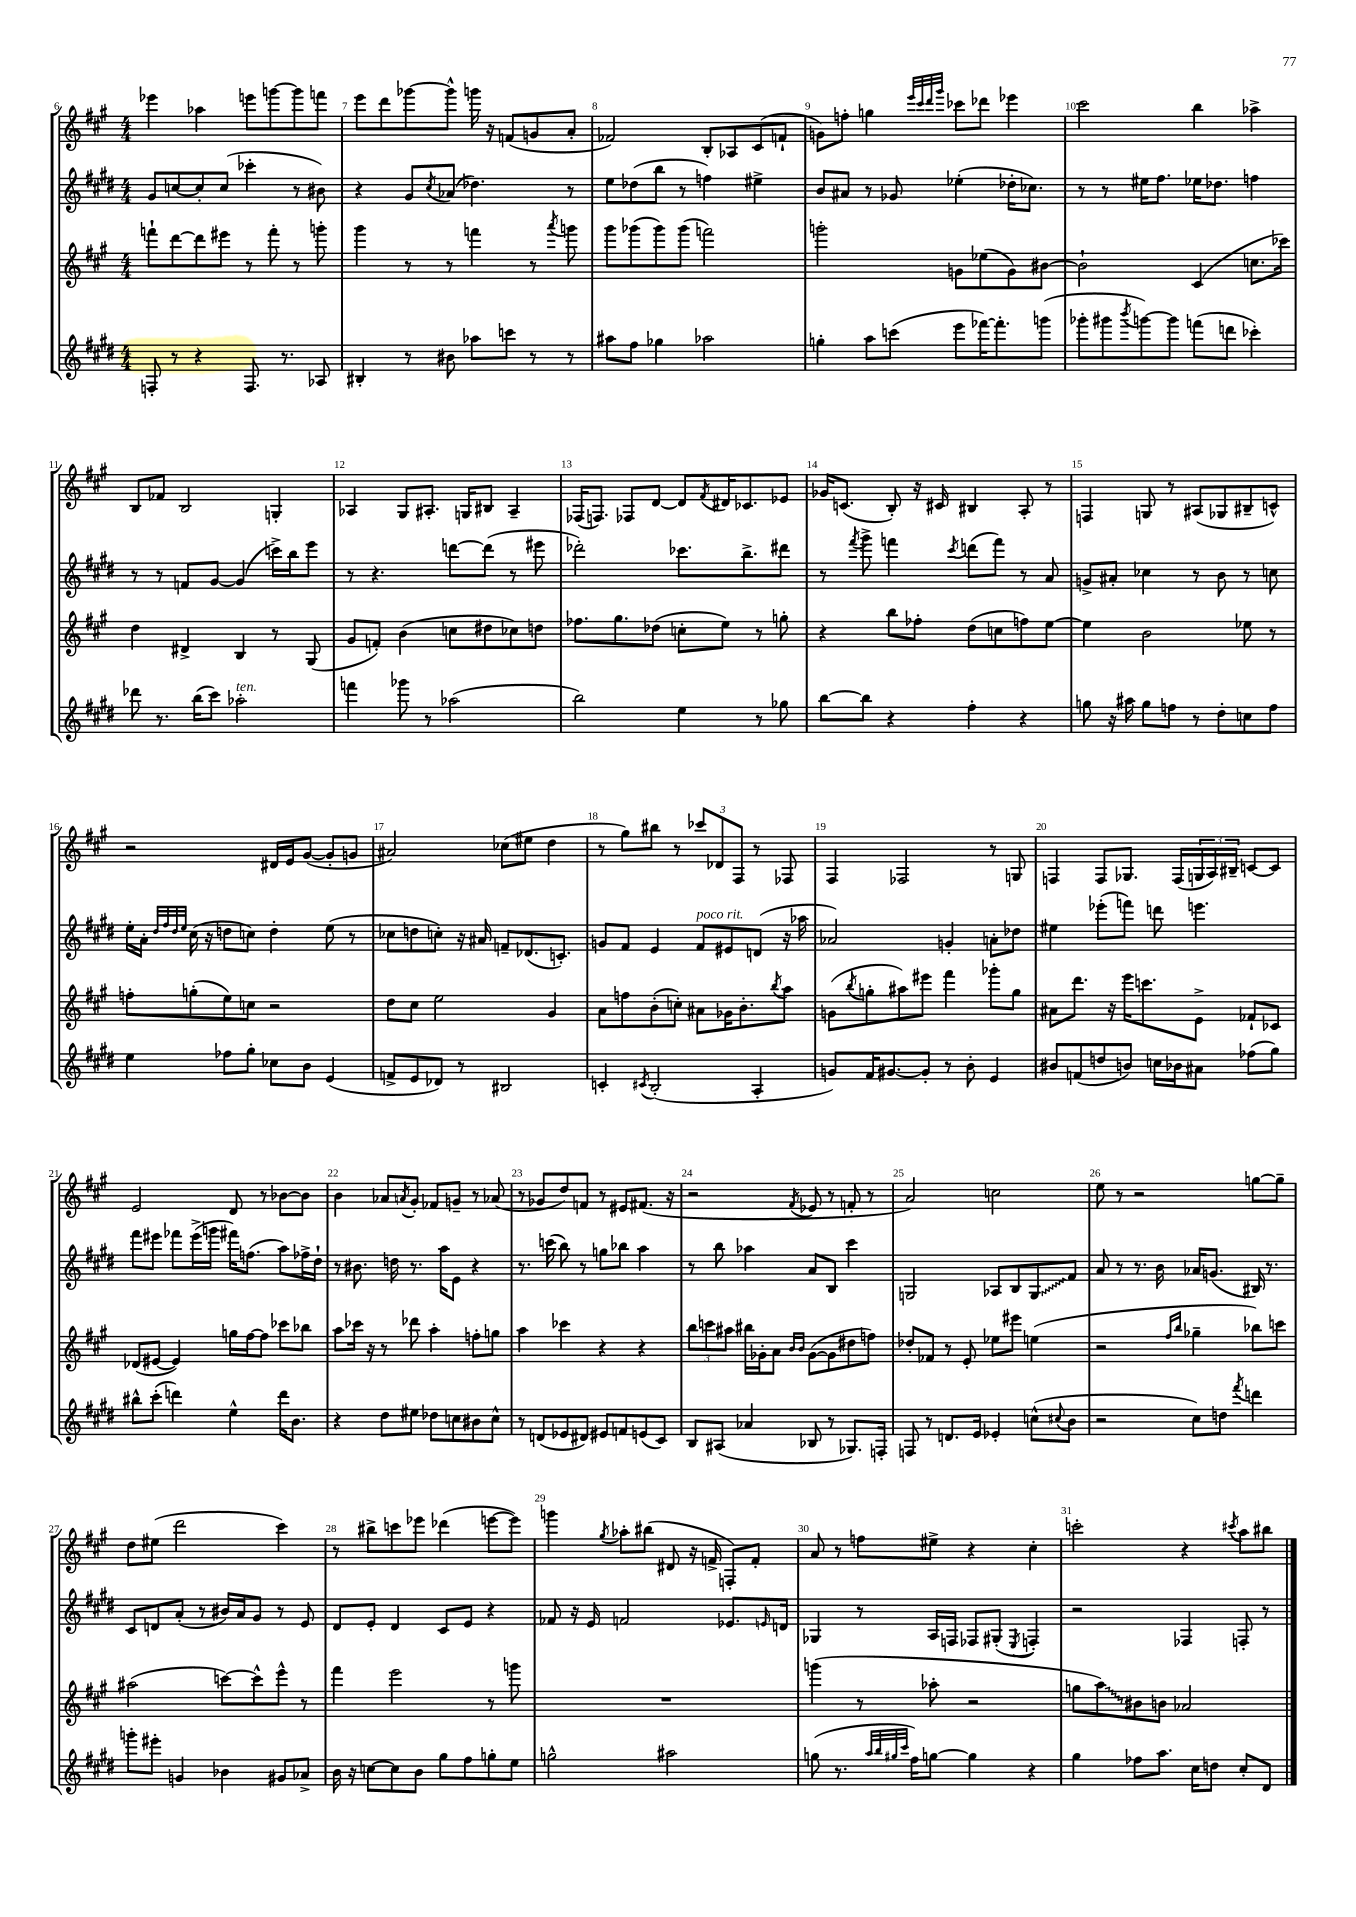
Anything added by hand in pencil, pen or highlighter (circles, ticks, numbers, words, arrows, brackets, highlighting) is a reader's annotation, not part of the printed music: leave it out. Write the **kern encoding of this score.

**kern	**kern	**kern	**kern
*staff4	*staff3	*staff2	*staff1
*clefG2	*clefG2	*clefG2	*clefG2
*k[f#c#g#d#]	*k[f#c#g#]	*k[f#c#g#d#]	*k[f#c#g#]
*M4/4	*M4/4	*M4/4	*M4/4
8F'/	8fff`\L	8g#/L	4eee-\
8r	[8ddd\	[8cc/	.
4r	8ddd\]	8cc'/]	4aa-\
.	8eee#\J	(8cc/J	.
8.F/	8r	4ccc-'\	8eee\L
.	8fff'\	.	[8ggg\
8.r	.	.	.
.	8r	8r	8ggg\]
8A-/	8ggg'\	8b#\)	8fff\J
=	=	=	=
4B#'/	4ggg#\	4r	8eee\L
.	.	.	8ddd\
8r	8r	8g#/L	[8ggg-\
.	.	8qcc#/	.
8b#\	8r	(8a-/J	8ggg-^^\]J
8aa-\L	4fff\	4.dd-\)	16ggg\
.	.	.	16r
8ccc\J	.	.	(8f/L
8r	8r	.	8g/
.	8qaaa/	.	.
8r	8ggg\	8r	8a'/J
=	=	=	=
8aa#\L	8ggg#\L	8ee\L	2f-/)
8ff#\J	(8ggg-\	(8dd-\	.
4gg-\	8ggg-\)	8bb\J	.
.	(8ggg-\J	8r	.
2aa-\	2fff\)	4ff\)	8B'/L
.	.	.	8A-/
.	.	4ee#^\	(8c#/
.	.	.	8f`/J
=	=	=	=
4gg'\	2ggg'\	8b/L	8g\L)
.	.	8a#/J	8ff'\J
8aa\L	.	8r	4gg\
(8ccc\J	.	8g-/	.
.	.	.	32qqeee/LLL
.	.	.	32qqccc#/
.	.	.	32qqddd/
.	.	.	32qqggg#/JJJ
8eee\L	8g\L	(4ee-'\	8ccc-\L
[16fff-\K)	(8ee-\	.	8ddd-\J
8.fff-'\]	.	.	.
.	8g\)	16dd-'\LK	4eee-\
.	.	8.cc-\J)	.
(8ggg\J	[8b#\J	.	.
=	=	=	=
8ggg-'\L	2b#`\]	8r	2ccc#\
8ggg#\	.	8r	.
8qbbb/	.	.	.
[8ggg\)	.	16ee#\LK	.
.	.	8.ff#\J	.
8ggg\]J	.	.	.
(8fff\L	(4c#/	16ee-\LK	4bb\
.	.	8.dd-\J	.
8ddd\J	.	.	.
4ccc-'\)	8.cc\L	4ff\	4aa-^\
.	16ccc-\Jk)	.	.
=	=	=	=
8ddd-\	4dd\	8r	8B/L
8.r	.	8r	8f-/J
.	4d#^/	8f/L	2B/
(16bb\LK	.	.	.
8ccc#\J)	.	[8g#/J	.
2aa-'\	4B/	(4g#/]	.
.	8r	16ccc^\LL)	4G'/
.	.	16bb\J	.
.	(8G#/	8eee\J	.
=	=	=	=
4fff\	8g#/L	8r	4A-/
.	8f'/J)	4.r	.
8ggg-\	(4b\	.	8G#/L
8r	.	.	8.A#'/J
(2aa-\	8cc\L	[8ddd\L	.
.	.	.	16G/LK
.	8dd#\	(8ddd\]J	8B#/J
.	8cc-\)	8r	4A#~/
.	8dd\J	8eee#\	.
=	=	=	=
2bb\)	8.ff-\L	2ddd-'\)	(16F-/LK
.	.	.	8.F/J)
.	8.gg#\	.	.
.	.	.	8F-/L
.	(8dd-\J	.	[8d/J
4ee\	8cc'\L	8.ccc-\L	8d/]L
.	.	.	8qf#/
.	8ee\J)	.	16d#/K
.	.	8.bb^\	8.c-/
8r	8r	.	.
8gg-\	8gg'\	8ddd#\J	8e-/J
=	=	=	=
[8bb\L	4r	8r	16g-/LK
.	.	.	(8.c/J
.	.	8qfff#/	.
8bb\]J	.	8ggg#^\	.
4r	8bb\L	4fff\	8B'/)
.	8ff-'\J	.	16r
.	.	.	16c#/
.	.	8qccc#/	.
4ff#'\	(8dd\L	(8ddd\L	4B#/
.	8cc\	8fff\J)	.
4r	8ff\)	8r	8A'/
.	[8ee\J	8a/	8r
=	=	=	=
8gg\	4ee\]	8g^/L	4F/
16r	.	8a#'/J	.
16aa#\	.	.	.
8gg\L	2b\	4cc-\	8G/
8ff\J	.	.	8r
8r	.	8r	(8A#/L
8dd#'\L	.	8b\	8G-/
8cc\	8ee-\	8r	8B#~/
8ff\J	8r	8cc\	8c^^/J)
=	=	=	=
4ee\	8ff'\L	16ee'\LL	2r
.	.	16a'\JJ	.
.	.	32qqdd#/LLL	.
.	.	32qqff#/	.
.	.	32qqdd#/	.
.	.	32qqee/JJJ	.
.	(8gg'\	(16cc#\	.
.	.	16r	.
8ff-\L	8ee\)	8dd\L	.
8gg#'\J	8cc\J	8cc\J)	.
8cc-\L	2r	4dd'\	16d#/LL
.	.	.	16e/J
8b\J	.	.	([8g#/J
(4e/	.	(8ee\	8g#'/]L
.	.	8r	8g/J
=	=	=	=
8f^/L	8dd\L	8cc-\L	2a#/)
8e/	8cc#\J	8dd\	.
8d-/J)	2ee\	8cc'\J)	.
8r	.	16r	.
.	.	16a#/	.
2B#/	.	8f~/L	(8cc-\L
.	.	(8.d-/	8ee#\J
.	4g#/	.	4dd\
.	.	8.c'/J)	.
=	=	=	=
4c'/	8a\L	8g/L	8r
.	8ff\	8f#/J	8gg#\L)
8qc#/	.	.	.
(2B'/	(8b'\	4e/	8bb#\J
.	8cc'\J)	.	8r
.	8a#\L	8f#/L	12ccc-/L
.	.	.	12d-/
.	16g-\K	8e#/	.
.	.	.	12F#/J
.	8.b'\	.	.
4A'/	.	(8d/J	8r
.	8qbb/	.	.
.	8aa\J	16r	8F-/
.	.	16aa-\	.
=	=	=	=
8g/L)	(8g\L	2a-/)	4F#/
.	8qbb/	.	.
16f#/K	8gg'\	.	.
[8.g#/	.	.	.
.	8aa#\)	.	2F-/
8g#'/]J	8eee#\J	.	.
8r	4fff#\	4g'/	.
8b'\	.	.	.
4e/	8ggg-'\L	8a'\L	8r
.	8gg\J	8dd-\J	8G/
=	=	=	=
8b#/L	8a#\L	4ee#\	4F/
(8f/	8.ddd\J	.	.
8dd/	.	(8eee-'\L	8F/L
.	16r	.	.
8b/J)	16eee\LK	8fff\J)	8.G-/J
.	8.ccc\	.	.
16cc\LL	.	8ddd\	.
16b-\J	.	.	(16F/LL
8a#\J	8e^\J	4.eee\	24G/
.	.	.	24A/)
.	.	.	24B#~/JJ
(8ff-\L	8f-`/L	.	[8c/L
8gg#\J)	8c-/J	.	8c/]J
=	=	=	=
8bb#^^\L	(8d-/L	8fff#\L	2e/
(8ccc#'\J	[8e#/J	8eee#\J	.
4ddd\)	4e#/])	8fff-\L	.
.	.	(16eee#^\L	.
.	.	16ggg\JJ	.
4ee^^\	16gg\LL	16fff#\LK)	8d/
.	[16ff#\J	(8.ff\J	.
.	8ff#\]J	.	8r
16ddd\LK	8ccc-\L	8aa\L)	[8b-\L
8.b\J	.	.	.
.	8bb-\J	16ff-^\L	8b-\]J
.	.	16dd#`\JJ	.
=	=	=	=
4r	8aa\L	8r	4b\
.	16ccc-\Jk	8.b#\	.
.	16r	.	.
8dd#\L	8r	.	8a-/L
.	.	16dd\	.
.	.	.	8qa/
8ee#\J	8ddd-\	8.r	8g#'/J
8dd-\L	4aa'\	.	8f-/L
.	.	16aa\LK	.
8cc\	.	8e\J	8g~/J
8b#\	8ff'\L	4r	8r
8cc^^\J	8gg\J	.	(8a-/
=	=	=	=
8r	4aa\	8.r	8r
(8d/L	.	.	8g-/L
.	.	(16ccc\	.
8e-/	4ccc-\	8bb\)	8dd/)
8d#/J)	.	8r	8f/J
8e#/L	4r	8gg\L	8r
8f/	.	8bb-\J	8e#/L
(8e/	4r	4aa\	(8.f#/J
8c#/J)	.	.	.
.	.	.	16r
=	=	=	=
8B/L	12bb\L	8r	2r
.	12ccc\	.	.
(8A#/J	.	8bb\	.
.	12aa#\J	.	.
4a-/	16bb#\LL	4aa-\	.
.	16g-'\J	.	.
.	8a\J	.	.
.	16qqb/LL	.	.
.	16qqb/JJ	.	8qf#/
8B-/	([8g-\L	8a/L	8e-/
8r	8g-\]	8B/J	8r
8.G-/L)	8dd#\	4ccc#\	8f'/
.	8ff\J)	.	8r
16F'/Jk	.	.	.
=	=	=	=
8F/	8dd-'/L	2G/	2a/)
8r	8f-/J	.	.
8.d/L	8r	.	.
.	8e'/	.	.
16e/Jk	.	.	.
4e-'/	8ee-\L	8A-/L	2cc\
.	8eee#\J	8B/	.
(8cc^^\L	(4ee\	8G/	.
8qqcc#/	.	.	.
8b\J	.	8f#/J	.
=	=	=	=
2r	2r	8a/	8ee\
.	.	8r	8r
.	.	8.r	2r
.	.	16b\	.
.	16qqff#/LL	.	.
.	16qqbb/JJ	.	.
8cc#\L)	4gg-~\	16a-/LK	.
.	.	(8.g/J	.
8dd\J	.	.	.
8qfff#/	.	.	.
4ddd\	8bb-\L)	16B#/)	[8gg\L
.	.	8.r	.
.	8ccc\J	.	8gg~\]J
=	=	=	=
8ggg'\L	(2aa#\	8c#/L	8dd\L
8eee#'\J	.	8d/	(8ee#\J
4g/	.	(8a'/J	2ddd\
.	.	8r	.
4b-\	[8ccc\L)	16b#/LL)	.
.	.	16a/J	.
.	8ccc^^\]	8g#/J	.
8g#/L	8eee^^\J	8r	4ccc#\)
8a-^/J	8r	8e/	.
=	=	=	=
16b\	4fff#\	8d#/L	8r
16r	.	.	.
[8cc\L	.	8e'/J	8bb#^\L
8cc\]	2eee\	4d#/	8ccc\
8b\J	.	.	8eee-\J
8gg#\L	.	8c#/L	(4ddd-\
8ff#\	.	8e/J	.
8gg'\	8r	4r	[8eee\L
8ee\J	8ggg\	.	8eee\]J)
=	=	=	=
2gg^^\	1r	8f-/	4ggg\
.	.	16r	.
.	.	16e/	.
.	.	.	8qgg#/
.	.	2f/	8aa-'\L
.	.	.	(8bb#\J
2aa#\	.	.	8d#/
.	.	.	16r
.	.	.	16f^/
.	.	8.e-/L	8F'/L)
.	.	.	8f'/J
.	.	16qqe/	.
.	.	16d/Jk	.
=	=	=	=
(8gg\	(4ggg\	4G-/	8a/
8.r	.	.	8r
.	8r	8r	8ff\L
32qqaa/LLL	.	.	.
32qqbb/	.	.	.
32qqgg#/	.	.	.
32qqccc#/JJJ	.	.	.
16ff#\LK)	.	.	.
[8gg\J	8aa-'\	16A/LL	8ee#^\J
.	.	16F/JJ	.
4gg\]	2r	8F-/L	4r
.	.	(8G#'/J	.
.	.	8qE/	.
4r	.	4F'/)	4cc#'\
=	=	=	=
4gg#\	8gg\L	2r	2ccc'\
.	8aa\)	.	.
8ff-\L	8b#\	.	.
8.aa\J	8b\J	.	.
.	2a-/	4F-/	4r
16cc#\LK	.	.	.
8dd\J	.	.	.
.	.	.	8qccc#/
8cc#'/L	.	8F'/	8aa\L
8d#/J	.	8r	8bb#\J
==	==	==	==
*-	*-	*-	*-
